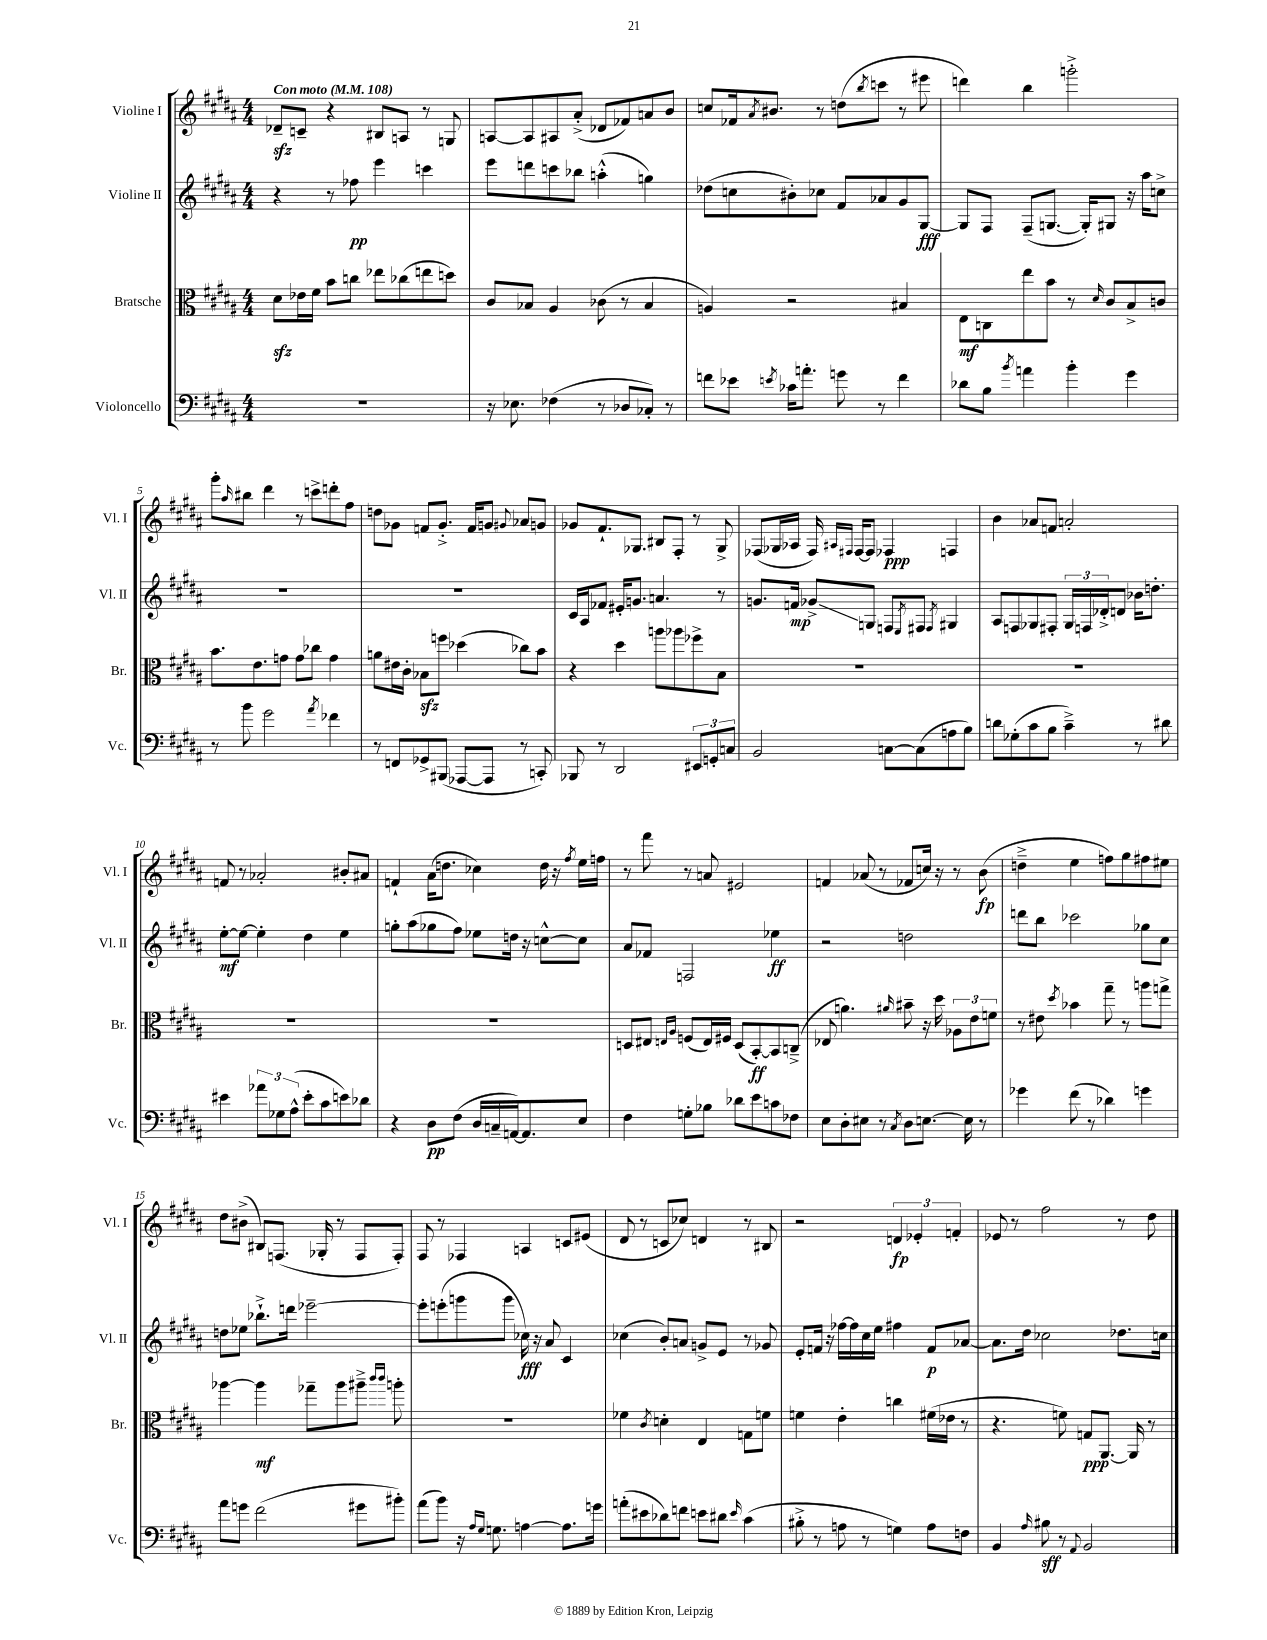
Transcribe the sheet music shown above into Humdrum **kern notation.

**kern	**kern	**kern	**kern
*staff4	*staff3	*staff2	*staff1
*clefF4	*clefC3	*clefG2	*clefG2
*k[f#c#g#d#a#]	*k[f#c#g#d#a#]	*k[f#c#g#d#a#]	*k[f#c#g#d#a#]
*M4/4	*M4/4	*M4/4	*M4/4
*MM108	*MM108	*MM108	*MM108
1r	8d#\L	4r	8d-~/L
.	16e-\L	.	8c~/J
.	16f#\JJ	.	.
.	8b\L	8r	4r
.	8cc\J	8ff-\	.
.	8ee-\L	4eee\	8B#/L
.	(8cc-\	.	8A/J
.	8ee\	4ccc\	8r
.	8dd\J)	.	8G/
=	=	=	=
16r	8c#/L	8eee\L	[8A/L
8.E-\	.	.	.
.	8B-/J	8ddd\	8A/]
(4F-\	4A#/	8ccc\	8A#/
.	.	8bb-\J	(8a#'^/J
8r	(8c-\	(4aa'^^\	8d-/L
8D-/L	8r	.	8f-/)
8C-'/J)	4B-/	4gg\)	8a/
8r	.	.	8b/J
=	=	=	=
8f\L	4A/)	(8dd-\L	8cc/L
8e-\J	.	8cc\	16f-/k
.	.	.	8qa#/
.	.	.	8.b#/J
8qe/	.	.	.
16c-\LK	2r	8b#'\)	.
8.a'\J	.	.	.
.	.	8cc-\J	8r
8g\	.	8f#/L	(8dd\L
.	.	.	8qbb/
8r	.	8a-/	8ccc\J
4f\	4B#/	8g#/	8r
.	.	[8G#/J	8eee#\
=	=	=	=
8d-\L	8E\L	8G#/]L	4ddd\)
8B\J	8C\	8F#/J	.
8qb/	.	.	.
4a\	8ee\	(8F#~/L	4bb\
.	8b\J	[8.G/J	.
4b'\	8r	.	2ggg'^\
.	.	16G'/]LK)	.
.	16qqd#/	.	.
.	8c#/L	8G#/J	.
4g#\	8B^/	16r	.
.	.	16aa#\LK	.
.	8c/J	8cc^\J	.
=	=	=	=
8r	8.b\L	1r	8ggg#'\L
.	.	.	16qqaa#/
8b\	.	.	8bb#\J
.	8.e\	.	.
2g#\	.	.	4ddd#\
.	8g\J	.	.
.	8g\L	.	8r
.	8cc-\J	.	8ccc^\L
8qa#/	.	.	.
4f-\	4g\	.	8ddd'\
.	.	.	8ff#\J
=	=	=	=
8r	8a\L	1r	8dd\L
8FF/L	16e#\L	.	8g-\J
.	16c#'\JJ	.	.
8GG-^/	8B-\L	.	8f/L
(8BBB#/J	8ff\J	.	8.g-'^/J
[8AAA-/L	(4dd-\	.	.
.	.	.	16f/LK
8AAA-/]J	.	.	8g/J
.	.	.	8qqg#/
8r	8cc-\L)	.	8a-/L
8CC'/)	8b\J	.	8g/J
=	=	=	=
8BBB-/	4r	16c#/LL	8g-/L
.	.	16A#/J	.
8r	.	8f-/J	8.f#`/
2DD#/	4dd#\	16e#'/LK	.
.	.	8.g/J	8.G-/J
.	8aa\L	4.a/	8B#/L
.	8aa-\	.	8F#'/J
12EE#/L	8ff-^\	.	8r
12GG'/	.	.	.
.	8B\J	8r	8G-^/
12C/J	.	.	.
=	=	=	=
2BB/	1r	8.g/L	(8F-/L
.	.	.	16G-/L
.	.	16f/Jk	16A-/JJ
.	.	8g-^/L	16F-/)
.	.	.	16qqA#/LL
.	.	.	16qqF#/JJ
.	.	.	[16F#/LK
.	.	8G/J	8F#/]J
[8C\L	.	8F/L	4F-/
.	.	8qE/	.
(8C\]	.	8F#/J	.
.	.	8qF#/	.
8A\	.	4G#/	4F/
8B\J)	.	.	.
=	=	=	=
8d\L	1r	8A#/L	4b\
(8G-'\	.	8F/	.
8c#\	.	8G-/	8a-/L
8B\J	.	8F#'/J	8f/J
4c#~^\)	.	24G-/LL	2a'/
.	.	24F/	.
.	.	24d-'^/J	.
.	.	8d/J	.
8r	.	16b-\LK	.
.	.	8.dd'\J	.
8d#\	.	.	.
=	=	=	=
4e#\	1r	[8ee'\L	8f/
.	.	8ee\_J	8r
12a-\L	.	4ee'\]	2a-'/
12G-\	.	.	.
(12A#^^\J	.	.	.
8e#'\L	.	4dd#\	.
8c#\	.	.	.
8e\)	.	4ee\	8b#'/L
8d-\J	.	.	8a#/J
=	=	=	=
4r	1r	8gg'\L	4f`/
.	.	(8aa#\	.
8D#\L	.	8gg-\	(16a#\LK
.	.	.	8.dd\J
(8F#\J	.	8ff#\J)	.
16D#/LL	.	8ee-\L	4cc-\)
16C~/	.	.	.
[16AA/J)	.	16dd\Jk	.
8.AA/]	.	16r	.
.	.	[8cc^^\L	16dd\
.	.	.	16r
.	.	.	8qff#/
8E/J	.	8cc\]J	16ee\LL
.	.	.	16ff\JJ
=	=	=	=
4F#\	8D/L	8a#/L	8r
.	8E#/J	8f-/J	8fff#\
.	16qqE/LL	.	.
.	16qqA#/JJ	.	.
8G'\L	(8F/L	2F/	8r
8B-\J	16E/L)	.	8a/
.	16F#/JJ	.	.
8d-\L	(8D/L	.	2e#/
8e\	[8BB'/)	.	.
8c\	8BB/]	4ee-\	.
8F-\J	(8C~^/J	.	.
=	=	=	=
8E\L	8E-/	2r	4f/
8D#'\	4.a\)	.	.
8E#\J	.	.	(8a-/
8r	.	.	8r
8qC#/	16qqa#/	.	.
8D#\L	8b#~\	2dd\	8f-/L
[8.E\J	16r	.	16cc/Jk)
.	16dd#\	.	16r
.	12A-\L	.	8r
16E\]	.	.	.
.	12e\	.	.
8r	.	.	(8b\
.	12f\J	.	.
=	=	=	=
4g-\	8r	8ddd\L	4dd~^\
.	8e#\	8bb\J	.
.	8qdd#/	.	.
(8f#\	4b-\	2ccc-\	4ee\
8r	.	.	.
4d-\)	8gg#~\	.	8ff\L)
.	8r	.	8gg#\
4g\	8aa\L	8gg-\L	8ff#\
.	8gg^\J	8cc#\J	8ee#\J
=	=	=	=
8a#\L	[4aa-\	8dd\L	8dd#\L
8g\J	.	8ee-\J	(8b#^\J
(2f#\	4aa-\]	8.bb-`^\L	8B#/L)
.	.	.	(8.F/J
.	.	16ddd\Jk	.
.	8gg-~\L	[2eee-~\	.
.	.	.	16G-'/
.	8aa-\	.	8r
8g#\L	8aa#~^\J	.	8F/L
.	16qqccc#/LL	.	.
.	16qqccc#/JJ	.	.
8b#'\J)	8aa'\	.	8F'/J)
=	=	=	=
(8a#\L	1r	8eee-'\]L	8F#/
8b\J)	.	(8eee'\	8r
16r	.	8ggg\	4F-/
16qqA#/LL	.	.	.
16qqG#/JJ	.	.	.
8.G\	.	.	.
.	.	8ggg\J	.
[4A\	.	16cc-\)	4A/
.	.	16r	.
.	.	8a#/	.
8.A\]L	.	4c#/	8c/L
.	.	.	(8e#/J
16g\Jk	.	.	.
=	=	=	=
(8a'\L	4f-\	(4cc-\	8d#/
8e#\	.	.	8r
.	8qc#/	.	.
8d-\)	4d'\	8b'/L)	8c/L
8f\J	.	8a/J	8cc-/J)
8e\L	4E/	8g^/L	4d/
8d#\J	.	8e/J	.
16qqe/	.	.	.
(4c#\	8G\L	8r	8r
.	8f\J	8g-/	8B#/
=	=	=	=
8B#'^\	4f\	8e'/L	2r
8r	.	16f/Jk	.
.	.	16r	.
8A\	4e'\	[16ff-\LL	.
.	.	16ff-\]	.
8r	.	16cc#\	.
.	.	16ee\JJ	.
4G\)	4cc\	4ff#\	6d/
.	.	.	6e-'/
8A\L	(16f#\LL	8f/L	.
.	16e-\JJ	.	.
.	.	.	6f'/
8F\J	8r	[8a-/J	.
=	=	=	=
4BB/	4.r	8.a-\]L	8e-/
.	.	.	8r
.	.	16dd#\Jk	.
16qqA#/	.	.	.
8B#\	.	2cc-\	2ff#\
8r	8f\)	.	.
8qqAA#/	.	.	.
2BB/	8G/L	.	.
.	[8.AA#/J	.	.
.	.	8.dd-\L	8r
.	16AA#/]	.	.
.	8r	.	8dd#\
.	.	16cc\Jk	.
==	==	==	==
*-	*-	*-	*-
